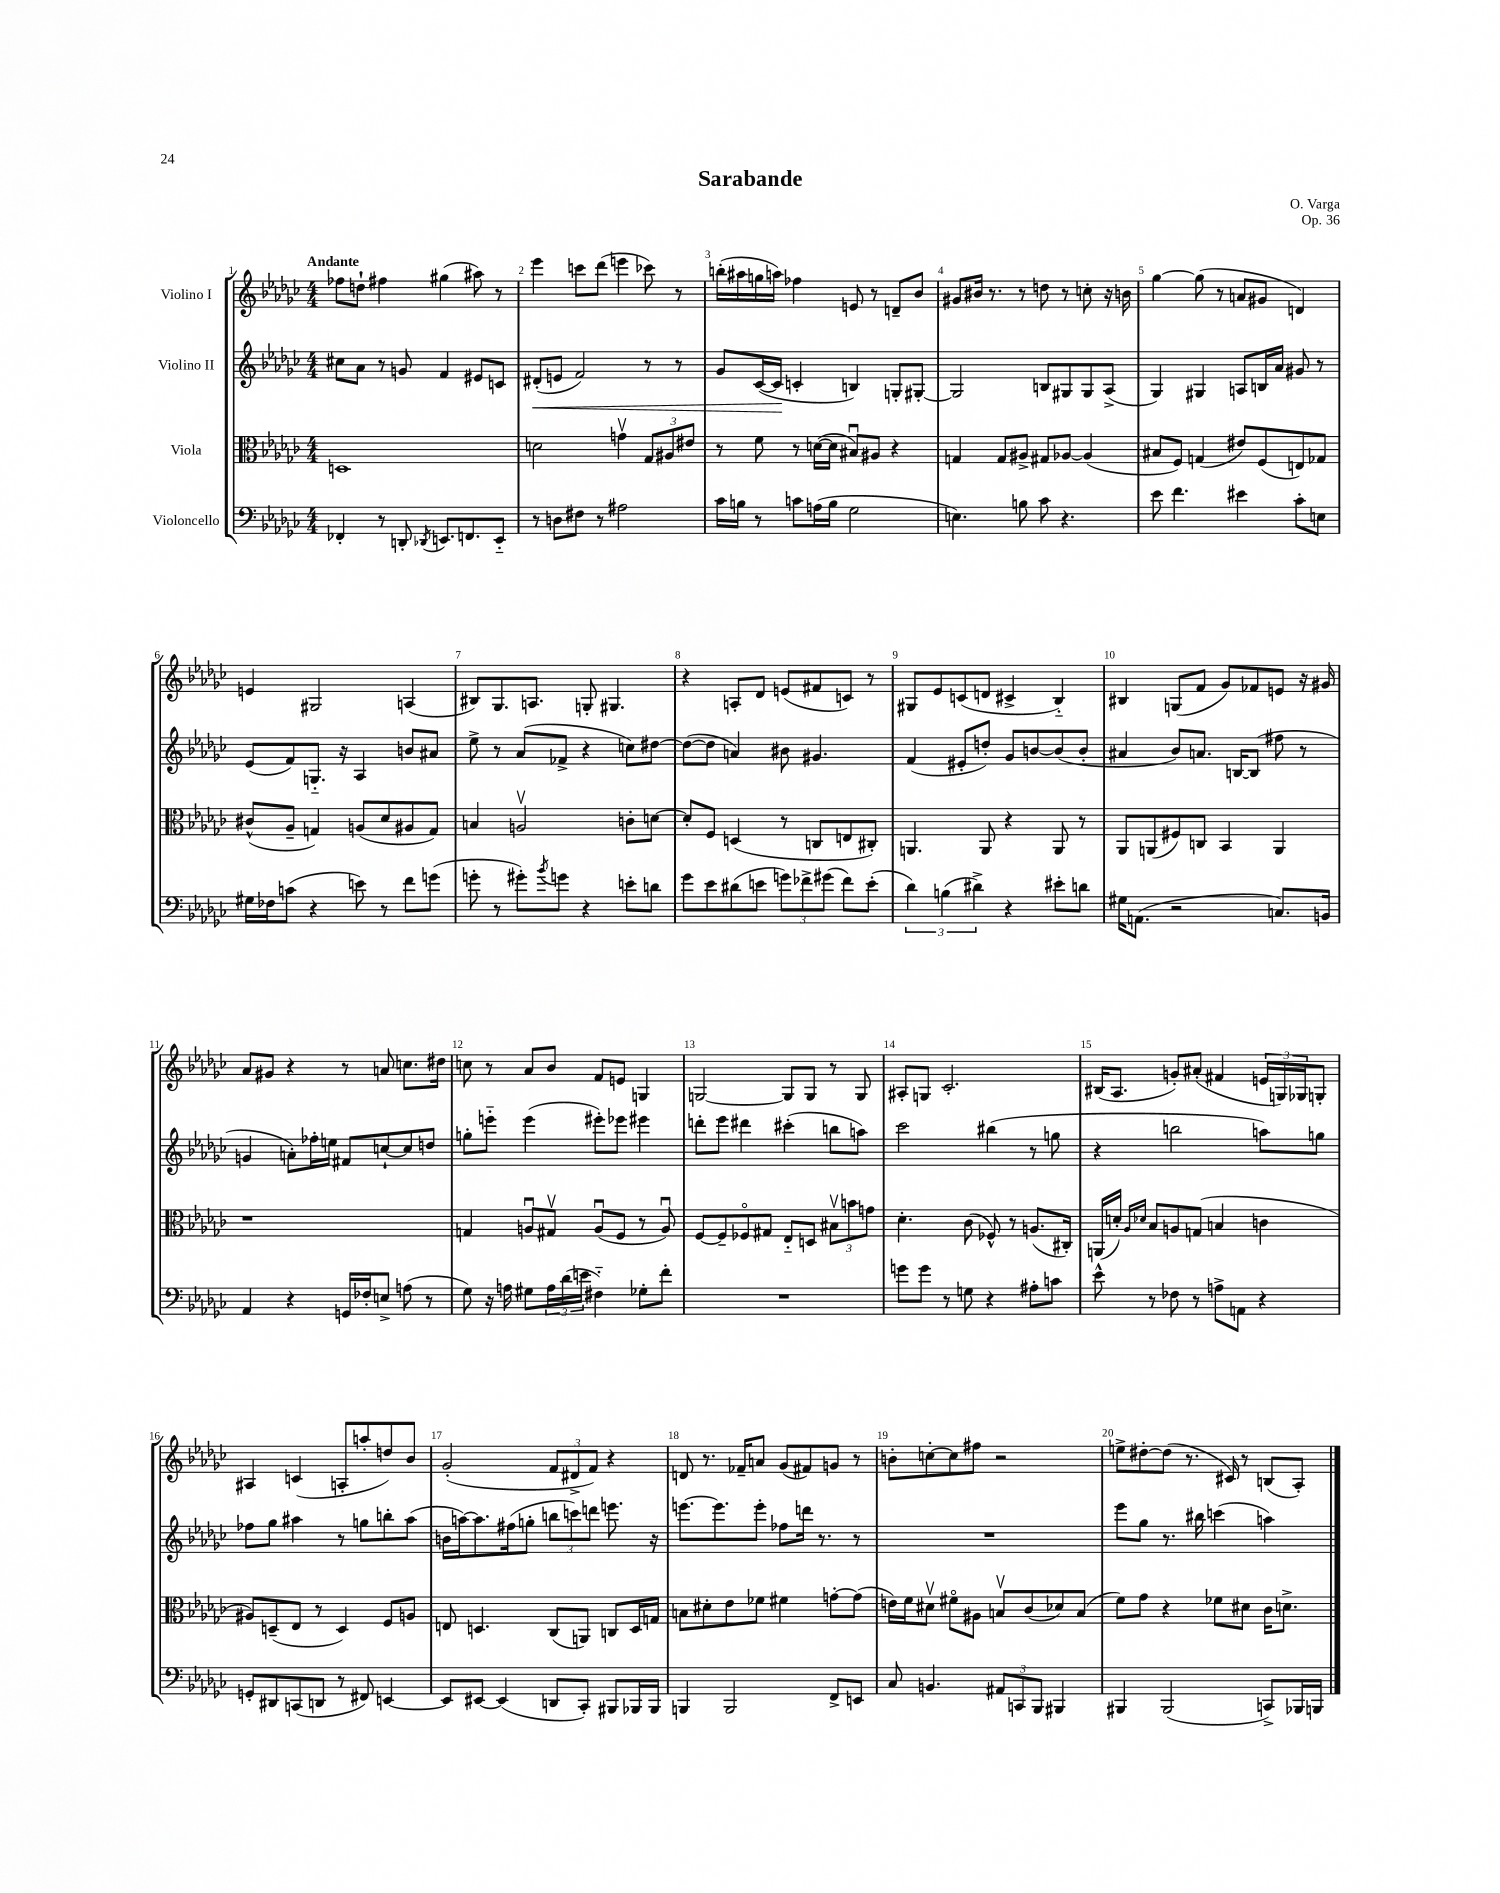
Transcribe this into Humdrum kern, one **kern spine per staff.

**kern	**kern	**kern	**kern
*staff4	*staff3	*staff2	*staff1
*clefF4	*clefC3	*clefG2	*clefG2
*k[b-e-a-d-g-c-]	*k[b-e-a-d-g-c-]	*k[b-e-a-d-g-c-]	*k[b-e-a-d-g-c-]
*M4/4	*M4/4	*M4/4	*M4/4
4FF-'/	1D	8cc#\L	8ff-\L
.	.	8a-\J	8dd`\J
8r	.	8r	4ff#\
8DD'/	.	8g/	.
8qDD-/	.	.	.
8.EE/L	.	4f/	(4gg#\
8.FF/	.	.	.
.	.	8e#/L	8aa#\)
8EE'~/J	.	8c/J	8r
=	=	=	=
8r	2d\	(8d#'/L	4eee-\
8D\L	.	8e/J	.
8F#\J	.	2f/)	8ccc\L
8r	.	.	(8ddd-\J
2A#\	4gv\	.	4eee\
.	12G-/L	8r	8ccc-\)
.	12A#/	.	.
.	.	8r	8r
.	12e#/J	.	.
=	=	=	=
16c-\LL	8r	8g-/L	(16bb'\LL
16B\JJ	.	.	16aa#\
8r	8f\	([16c-/L	16gg\
.	.	16c-/]JJ	16aa\JJ)
8c\L	8r	4c'/	4ff-\
(16A\L	([16d\LL	.	.
16B\JJ	16d\]JJ	.	.
2G-\	8B#u/L)	4B/)	8e/
.	8A#/J	.	8r
.	4r	8G'/L	8d~/L
.	.	[8G#'/J	8b-/J
=	=	=	=
4.E\)	4G/	2G#/]	8g#/L
.	.	.	16b#/Jk
.	.	.	8.r
.	8G/L	.	.
8B\	8A#^/J	.	8r
8c-\	8G#/L	8B/L	8dd\
4.r	[8A-/J	8G#/	8r
.	(4A-/]	8G#/	8cc'\
.	.	(8A-^/J	16r
.	.	.	16b\
=	=	=	=
8e-\	8B#/L	4G-/)	[4gg-\
4.f\	8F/J)	.	.
.	(4G/	4G#/	(8gg-\]
.	.	.	8r
4e#\	8e#/L)	8A/L	8a/L
.	(8F/	16B/L	8g#/J
.	.	16a-/JJ	.
8c-'\L	8E/)	8g#/	4d/)
8E\J	8G-/J	8r	.
=	=	=	=
16G#\LL	(8c#^^/L	(8e-/L	4e/
16F-\J	.	.	.
(8c\J	8A-~/J	8f/)	.
4r	4G/)	8.G'~/J	2G#/
.	.	16r	.
8e\)	(8A/L	4A-/	.
8r	8d-/	.	.
8f\L	8A#/	8b/L	(4A/
(8g\J	8G/J)	8a#/J	.
=	=	=	=
8g'\	4B/	8ee-^\	8B#/L)
8r	.	8r	8.G-/
8g#'\L)	2Av/	(8a-/L	.
.	.	.	8.A/J
8qb-/	.	.	.
8g\J	.	8f-^/J	.
4r	.	4r	8G'/
.	.	.	4.G#/
8e'\L	8c'\L	8cc\L)	.
8d\J	[8d\J	[8dd#\J	.
=	=	=	=
8g-\L	8d'/]L	(8dd#\_L	4r
8e-\	8F/J	8dd#\]J	.
(8d#\	(4D/	4a/)	8A'/L
8e\J	.	.	8d-/J
12g\L)	8r	8b#\	(8e/L
12f-^\	.	.	.
.	8C/L	4.g#/	8f#/
(12g#\J	.	.	.
8f-\L)	8E/	.	8c/J)
(8e'\J	8C#'/J)	.	8r
=	=	=	=
6d-\)	4.AA/	(4f/	8G#/L
.	.	.	8e-/
(6B\	.	.	.
.	.	8e#'/L	(8c/
6d#^\)	.	.	.
.	8AA/	8dd'/J)	8d/J
4r	4r	8g-/L	4c#^/
.	.	[8b/	.
8e#'\L	8AA/	(8b/]	4B-'~/)
8d\J	8r	8b'/J	.
=	=	=	=
16G#\LK	8AA-/L	4a#/	4B#/
(8.AA\J	.	.	.
.	(8AA/	.	.
2r	8F#/)	8b-/L)	(8G/L
.	8C/J	8.a/J	8f/J
.	4BB-/	.	8g-/L)
.	.	[16B/LK	.
.	.	(8B/]J	8f-/
8.C/L)	4AA/	8ff#\	8e/J
.	.	8r	16r
16BB/Jk	.	.	16g#/
=	=	=	=
4AA-/	1r	4g/	8a-/L
.	.	.	8g#/J
4r	.	8a'\L)	4r
.	.	16ff-'\L	.
.	.	16ee\JJ	.
16GG/LL	.	8f#/L	8r
16F-'/J	.	.	.
8E^/J	.	[8cc`/	8a/
(8A\	.	8cc/]	8.cc\L
8r	.	8dd/J	.
.	.	.	16dd#\Jk
=	=	=	=
8G-\)	4G/	8gg'\L	8cc\
16r	.	8eee'~\J	8r
16A\	.	.	.
8G#\L	8Au/L	(4eee\	8a-/L
24A\L	8G#v/J	.	8b-/J
(24d-\	.	.	.
24e\JJ	.	.	.
4F#'~\)	(8Au/L	8eee#'\L)	8f/L
.	8F/J	8eee-\J	8e/J
8G-'\L	8r	4eee#\	4G/
8f'\J	8Au/)	.	.
=	=	=	=
1r	[8F/L	8ddd'\L	[2G/
.	8F~/]	8eee-\J	.
.	8F-o/	4ddd#\	.
.	8G#/J	.	.
.	8E-'~/L	(4ccc#'\	8G/]L
.	8D/J	.	8G/J
.	12B#v\L	8bb\L	8r
.	12b\	.	.
.	.	8aa\J)	8G/
.	12g\J	.	.
=	=	=	=
8g\L	4.d-'\	2ccc-\	8A#'/L
8g\J	.	.	8G/J
8r	.	.	2.c-'/
8G\	(8c-\	.	.
4r	8F-^^/)	(4bb#\	.
.	8r	.	.
8A#'\L	(8.A/L	8r	.
8c\J	.	8gg\	.
.	16C#'/Jk)	.	.
=	=	=	=
8e-^^\	(16AA/LL	4r	(16B#/LK
.	16d'/JJ)	.	8.A-/J
.	16qqA-/LL	.	.
.	16qqd-/JJ	.	.
8r	8B-/L	.	.
8F-\	8A/	2bb\	8g'/L)
8r	(8G/J	.	(8a#'/J
8A^\L	4B/	.	4f#/
8AA\J	.	.	.
4r	4c\	8aa\L)	24e/LL
.	.	.	24G/)
.	.	.	24G-/J
.	.	8gg\J	8G'/J
=	=	=	=
8GG'/L	8A#/L)	8ff-\L	4A#/
8DD#/	(8D~/	8gg-\J	.
(8CC/	8E-/J	4aa#\	(4c/
8DD/J	8r	.	.
8r	4D/)	8r	8A'/L
8FF#/)	.	8gg\L	8aa'/
[4EE/	8F/L	8bb'\	8dd/)
.	8A/J	(8aa#\J	8b-/J
=	=	=	=
8EE/]L	8E/	16b\LL	(2g-'/
.	.	[16aa\J)	.
[8EE#/J	4.D/	8.aa\]	.
(4EE#/]	.	.	.
.	.	(16ff#\k	.
.	.	8gg'\J	.
8DD/L	(8C-/L	12bb\L	12f/L
.	.	12ccc\)	12d#^/
8CC-'/J)	8AA/J)	.	.
.	.	12ddd\J	12f/J)
8BBB#/L	8C/L	8.eee\	4r
16BBB-/L	16D/L	.	.
16BBB-/JJ	16G/JJ	16r	.
=	=	=	=
4BBB/	8B\L	[8.eee\L	8d/
.	8d#'\	.	8.r
.	.	8.eee\]	.
2BBB/	8e-\	.	.
.	.	.	16f-~/LK
.	8f-\J	8eee'\J	8a/J
.	4f#\	8ff-\L	(8g-/L
.	.	16ddd\Jk	8f#/)
.	.	8.r	.
8FF^/L	[8g'\L	.	8g/J
8EE/J	(8g\]J	8r	8r
=	=	=	=
8C-/	16e\LL)	1r	8b'\L
.	16f\J	.	.
4.BB/	8d#v\J	.	[8cc'\
.	8f#o\L	.	8cc\]
.	8A#\J	.	8ff#\J
12AA#/L	8Bv/L	.	2r
12CC/	.	.	.
.	(8c-/	.	.
12BBB-/J	.	.	.
4BBB#/	8d-/)	.	.
.	(8B/J	.	.
=	=	=	=
4BBB#/	8f\L)	8eee-\L	8ee^\L
.	8g-\J	8gg-\J	[8dd#'\
(2BBB#/	4r	8.r	(8dd#\]J
.	.	.	8.r
.	.	16bb#\	.
.	8f-\L	(4ccc\	.
.	.	.	16c#/)
.	8d#\J	.	8r
8CC^/L)	16c-\LK	4aa\)	(8B/L
.	8.d^\J	.	.
16BBB-/L	.	.	8A-'/J)
16BBB/JJ	.	.	.
==	==	==	==
*-	*-	*-	*-
